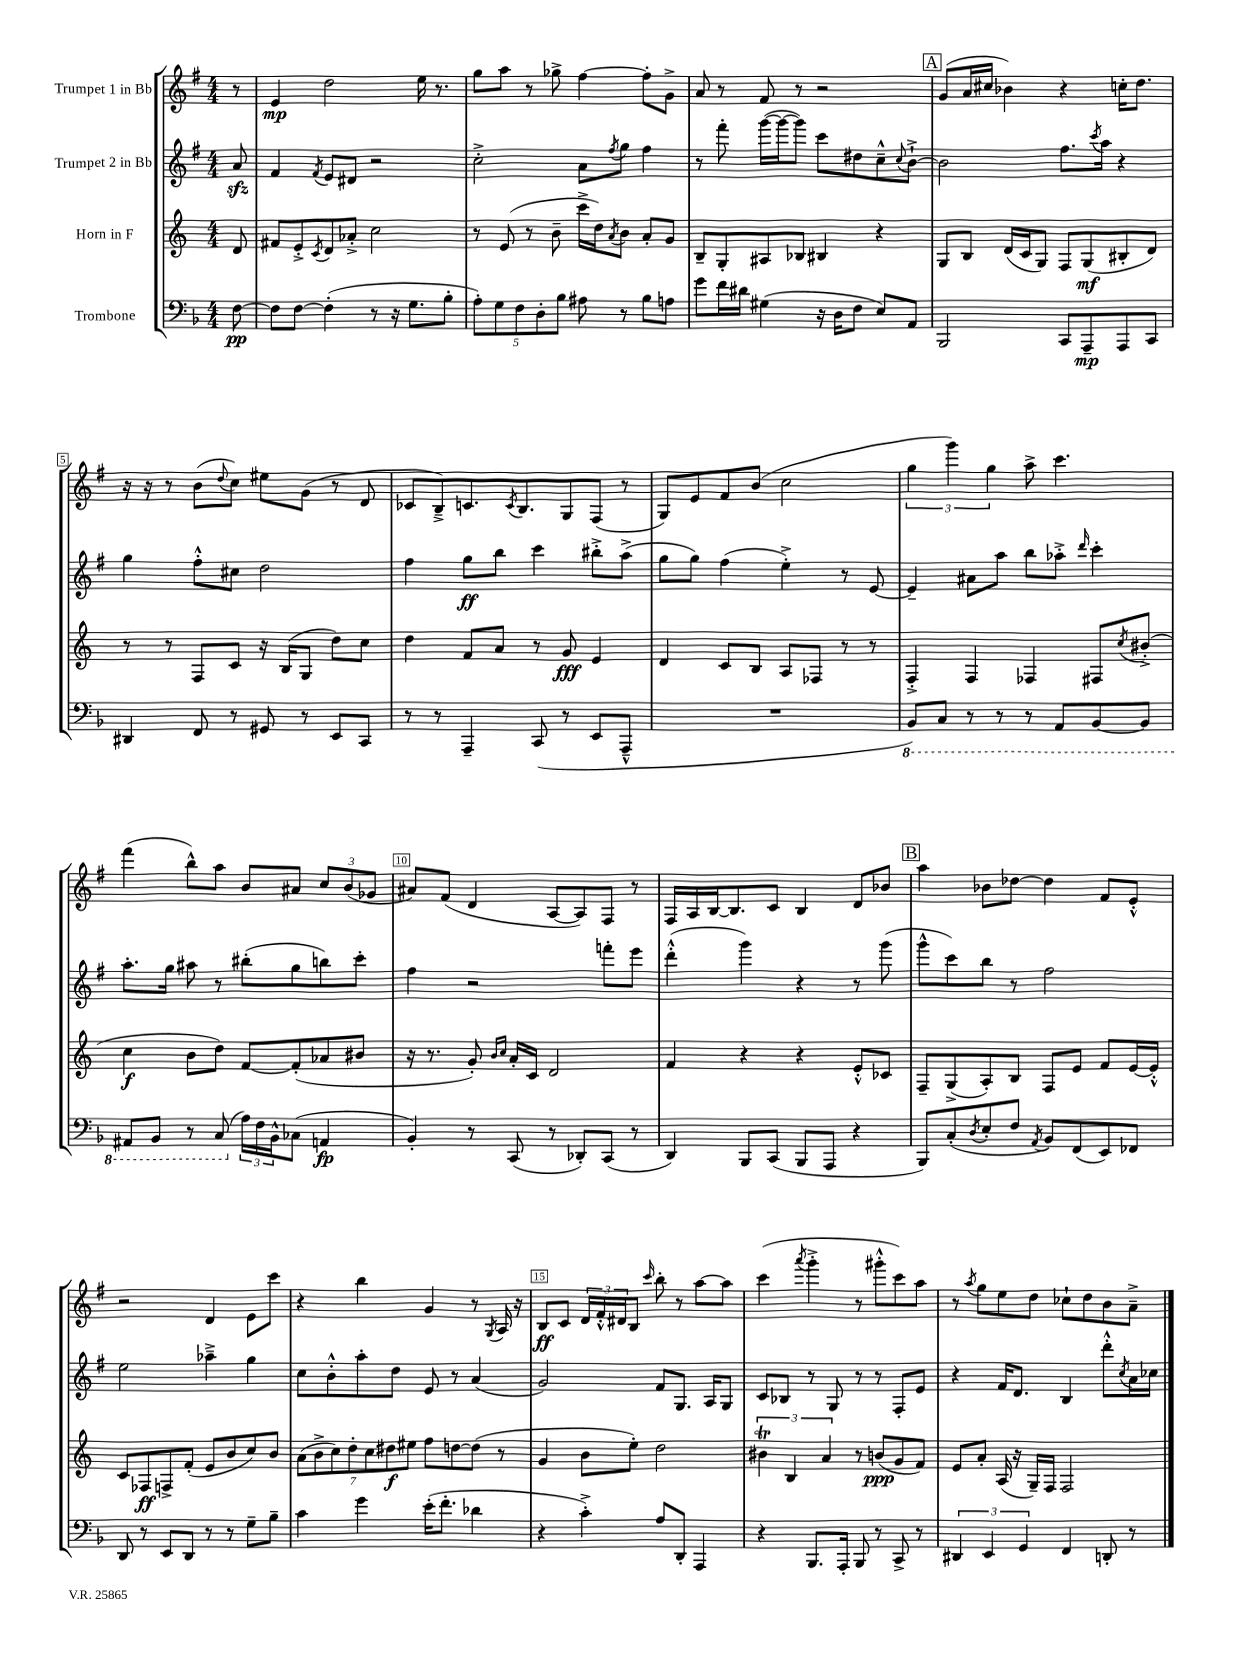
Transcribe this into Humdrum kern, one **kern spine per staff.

**kern	**dynam	**kern	**dynam	**kern	**dynam	**kern	**dynam
*part4	*part4	*part3	*part3	*part2	*part2	*part1	*part1
*staff4	*staff4	*staff3	*staff3	*staff2	*staff2	*staff1	*staff1
*I"Trombone	*	*I"Horn in F	*	*I"Trumpet 2 in Bb	*	*I"Trumpet 1 in Bb	*
*clefF4	*	*clefG2	*	*clefG2	*	*clefG2	*
*k[b-]	*	*k[]	*	*k[f#]	*	*k[f#]	*
*M4/4	*	*M4/4	*	*M4/4	*	*M4/4	*
=	=	=	=	=	=	=	=
[8F\	pp	8d/	.	8azz/	.	8r	.
=1	=1	=1	=1	=1	=1	=1	=1
8F\L]	.	8f#X/L	.	4f#/	.	4e/	mp
[8F\J	.	8e'^/	.	.	.	.	.
.	.	8qc/	.	8qf#/	.	.	.
(4F'\]	.	8d/	.	8e/L	.	2dd\	.
.	.	8a-X'^/J	.	8d#X/J	.	.	.
8r	.	2cc\	.	2r	.	.	.
16r	.	.	.	.	.	.	.
8.G\L	.	.	.	.	.	.	.
.	.	.	.	.	.	16ee\	.
.	.	.	.	.	.	8.r	.
8B-'\J	.	.	.	.	.	.	.
=2	=2	=2	=2	=2	=2	=2	=2
10A'\L)	.	8r	.	2cc'^\	.	8gg\L	.
10G\	.	.	.	.	.	.	.
.	.	(8e/	.	.	.	8aa\J	.
10F\	.	.	.	.	.	.	.
.	.	8r	.	.	.	8r	.
10D'\	.	.	.	.	.	.	.
.	.	8b~\	.	.	.	8gg-X^\	.
10B-\J	.	.	.	.	.	.	.
8A#X\	.	16ccc^\LL	.	8a\L	.	[4ff#\	.
.	.	16dd\J)	.	.	.	.	.
.	.	8qa/	.	8qff#/	.	.	.
8r	.	8b\J	.	8gg\J	.	.	.
8B-\L	.	8a'/L	.	4ff#\	.	8ff#'\L]	.
8An\J	.	8g/J	.	.	.	8g^\J	.
=3	=3	=3	=3	=3	=3	=3	=3
8g\L	.	8B~/L	.	8r	.	8a/	.
16f\L	.	8G'/	.	8fff#'\	.	8r	.
16d#X\JJ	.	.	.	.	.	.	.
(4G#X\	.	8A#X/	.	([16ggg\LL	.	8f#/	.
.	.	.	.	16ggg\J_	.	.	.
.	.	8B-X/J	.	8ggg\J])	.	8r	.
16r	.	4B#X/	.	8ccc\L	.	2r	.
16D\KL	.	.	.	.	.	.	.
8F\J	.	.	.	8dd#X\	.	.	.
8E/L)	.	4r	.	8cc~^^\	.	.	.
.	.	.	.	8qqcc/	.	.	.
8AA/J	.	.	.	[8b`^\J	.	.	.
!!LO:REH:place=s1:t=A
=4	=4	=4	=4	=4	=4	=4	=4
2BBB-/	.	8G/L	.	2b\]	.	(8g/L	.
.	.	8B/J	.	.	.	16a/L	.
.	.	.	.	.	.	16cc#X/JJ	.
.	.	(16d/LL	.	.	.	4b-X\)	.
.	.	16c/J	.	.	.	.	.
.	.	8G/J)	.	.	.	.	.
8CC/L	.	8F/L	.	8.ff#\L	.	4r	.
8AAA~/	mp	(8G/	mf	.	.	.	.
.	.	.	.	8qccc/	.	.	.
.	.	.	.	16aa\Jk	.	.	.
8AAA/	.	8B#X'/	.	4r	.	16ccn'\KL	.
.	.	.	.	.	.	8.dd\J	.
8CC/J	.	8d/J)	.	.	.	.	.
!!LO:LB:g=z
=5	=5	=5	=5	=5	=5	=5	=5
4DD#X/	.	8r	.	4gg\	.	16r	.
.	.	.	.	.	.	16r	.
.	.	8r	.	.	.	8r	.
8FF/	.	8F/L	.	8ff#'^^\L	.	(8b\L	.
.	.	.	.	.	.	8qqdd/	.
8r	.	8c/J	.	8cc#X\J	.	8cc\J)	.
8GG#X/	.	16r	.	2dd\	.	8ee#X\L	.
.	.	(16B/KL	.	.	.	.	.
8r	.	8G/J	.	.	.	(8g\J	.
8EE/L	.	8dd\L)	.	.	.	8r	.
8CC/J	.	8cc\J	.	.	.	8d/	.
=6	=6	=6	=6	=6	=6	=6	=6
8r	.	4dd\	.	4ff#\	.	8c-X/L	.
8r	.	.	.	.	.	8B~^/)	.
4AAA~/	.	8f/L	.	8gg\L	ff	8.cn/	.
.	.	8a/J	.	8bb\J	.	.	.
.	.	.	.	.	.	8qc/	.
.	.	.	.	.	.	8.B/	.
(8CC/	.	8r	.	4ccc\	.	.	.
8r	.	8g/	fff	.	.	8G/	.
8EE/L	.	4e/	.	8bb#X'^\L	.	(8F#/J	.
8AAA~^^/J	.	.	.	(8aa^\J	.	8r	.
=7	=7	=7	=7	=7	=7	=7	=7
1r	.	4d/	.	8gg\L	.	8G/L)	.
.	.	.	.	8gg\J)	.	8e/	.
.	.	8c/L	.	(4ff#\	.	8f#/	.
.	.	8B/J	.	.	.	(8b/J	.
.	.	8A/L	.	4ee'^\)	.	2cc\	.
.	.	8F-X/J	.	.	.	.	.
.	.	8r	.	8r	.	.	.
.	.	8r	.	[8e/	.	.	.
=8	=8	=8	=8	=8	=8	=8	=8
*8ba	*	*	*	*	*	*	*
8BBB-/L)	.	4F'^/	.	4e~/]	.	6gg\	.
8CC/J	.	.	.	.	.	.	.
.	.	.	.	.	.	6ggg\)	.
8r	.	4F/	.	8a#X\L	.	.	.
.	.	.	.	.	.	6gg\	.
8r	.	.	.	8aa\J	.	.	.
8r	.	4F-X/	.	8bb\L	.	8aa^\	.
8AAA/L	.	.	.	8aa-X'^\J	.	4.ccc\	.
.	.	.	.	16qqddd/	.	.	.
[8BBB-/	.	8F#X/L	.	4ccc'\	.	.	.
.	.	8qcc/	.	.	.	.	.
8BBB-/J]	.	(8b#X'^/J	.	.	.	.	.
!!LO:LB:g=z
=9	=9	=9	=9	=9	=9	=9	=9
8AAA#X/L	.	4cc\	f	8.aa'\L	.	(4fff#\	.
8BBB-/J	.	.	.	.	.	.	.
.	.	.	.	16gg\Jk	.	.	.
8r	.	8b\L	.	8aa#X\	.	8bb^^\L)	.
(8CC/	.	8dd\J)	.	8r	.	8aa\J	.
*X8ba	*	*	*	*	*	*	*
24A\LL)	.	[8f/L	.	(8bb#X'\L	.	8b/L	.
24F\	.	.	.	.	.	.	.
24BB-^^\J	.	.	.	.	.	.	.
(8C-X\J	.	(8f'/]	.	8gg\	.	8a#X/J	.
4AAn/	fp	8a-X/	.	8bbn\)	.	12cc/L	.
.	.	.	.	.	.	(12b/	.
.	.	8b#X/J	.	8ccc'\J	.	.	.
.	.	.	.	.	.	12g-X/J	.
=10	=10	=10	=10	=10	=10	=10	=10
4BB-'/)	.	16r	.	4ff#\	.	8a#X/L)	.
.	.	8.r	.	.	.	.	.
.	.	.	.	.	.	(8f#/J	.
8r	.	8g'/)	.	2r	.	4d/	.
.	.	16qqb/LL	.	.	.	.	.
.	.	16qqcc/JJ	.	.	.	.	.
(8CC/	.	16a'/LL	.	.	.	.	.
.	.	16c/JJ	.	.	.	.	.
8r	.	2d/	.	.	.	[8A/L	.
8DD-X'/L)	.	.	.	.	.	8A/])	.
(8CC/J	.	.	.	8fffn'\L	.	8F#/J	.
8r	.	.	.	8eee\J	.	8r	.
=11	=11	=11	=11	=11	=11	=11	=11
4DD/)	.	4f/	.	(4ddd'^^\	.	16F#/LL	.
.	.	.	.	.	.	16A/	.
.	.	.	.	.	.	[16B/J	.
.	.	.	.	.	.	8.B/]	.
8BBB-/L	.	4r	.	4ggg\)	.	.	.
(8CC/J	.	.	.	.	.	8c/J	.
8BBB-/L	.	4r	.	4r	.	4B/	.
8AAA/J	.	.	.	.	.	.	.
4r	.	8e'^^/L	.	8r	.	8d/L	.
.	.	8c-X/J	.	(8ggg\	.	8b-X/J	.
!!LO:REH:place=s1:t=B
=12	=12	=12	=12	=12	=12	=12	=12
8BBB-/L)	.	8F~/L	.	8ggg^^\L	.	4aa\	.
(8C'/	.	(8G^/	.	8ccc\)	.	.	.
8qD/	.	.	.	.	.	.	.
8E'/	.	8A'/)	.	8bb\J	.	8b-X\L	.
8F/J	.	8B/J	.	8r	.	[8dd-X\J	.
8qAA/	.	.	.	.	.	.	.
8BB-/L)	.	8F/L	.	2ff#\	.	4dd-\]	.
(8FF/	.	8e/J	.	.	.	.	.
8EE/)	.	8f/L	.	.	.	8f#/L	.
8FF-X/J	.	[16e/L	.	.	.	8e'^^/J	.
.	.	16e'^^/JJ]	.	.	.	.	.
!!LO:LB:g=z
=13	=13	=13	=13	=13	=13	=13	=13
8DD/	.	8c/L	.	2ee\	.	2r	.
8r	.	8F-X/	ff	.	.	.	.
8EE/L	.	8Fn^/	.	.	.	.	.
8DD/J	.	(8f'/J	.	.	.	.	.
8r	.	8e/L	.	4aa-X~^\	.	4d/	.
8r	.	8b/	.	.	.	.	.
8G~\L	.	8cc/)	.	4gg\	.	8e\L	.
8B-~\J	.	8b/J	.	.	.	8ccc\J	.
=14	=14	=14	=14	=14	=14	=14	=14
4c\	.	(14a\L	.	8cc\L	.	4r	.
.	.	14b^\	.	.	.	.	.
.	.	.	.	8b'^^\	.	.	.
.	.	14cc\)	.	.	.	.	.
.	.	14dd'\	.	.	.	.	.
4g\	.	.	.	8aa'\	.	4bb\	.
.	.	14cc\	.	.	.	.	.
.	.	14dd#X\	f	.	.	.	.
.	.	.	.	8dd\J	.	.	.
.	.	14ee#X\J	.	.	.	.	.
(16e'\KL	.	8ff\L	.	8e/	.	4g/	.
8.f'\J	.	.	.	.	.	.	.
.	.	[8ddn\	.	8r	.	.	.
4d-X\	.	(8dd\J]	.	(4a/	.	8r	.
.	.	.	.	.	.	8qG/	.
.	.	8r	.	.	.	16A/	.
.	.	.	.	.	.	16r	.
=15	=15	=15	=15	=15	=15	=15	=15
4r	.	4g/	.	2g/)	.	8B/L	ff
.	.	.	.	.	.	8c/J	.
4c'^\)	.	8b\L	.	.	.	24d/LL	.
.	.	.	.	.	.	24f#'^^/	.
.	.	.	.	.	.	24d#X/J	.
.	.	8ee'\J)	.	.	.	8B/J	.
.	.	.	.	.	.	16qqccc/	.
8A/L	.	2dd\	.	8f#/L	.	8bb'\	.
8DD'/J	.	.	.	8.G/J	.	8r	.
4AAA/	.	.	.	.	.	[8aa\L	.
.	.	.	.	16A/KL	.	.	.
.	.	.	.	8G/J	.	8aa\J]	.
=16	=16	=16	=16	=16	=16	=16	=16
4r	.	6b#Xt\	.	8c/L	.	(4ccc\	.
.	.	.	.	8B-X/J	.	.	.
.	.	6B/	.	.	.	.	.
.	.	.	.	.	.	8qaaa/	.
8.BBB-/L	.	.	.	8r	.	4ggg'^\	.
.	.	6a/	.	.	.	.	.
.	.	.	.	8G/	.	.	.
16AAA'/Jk	.	.	.	.	.	.	.
8BBB-/	.	8r	.	8r	.	8r	.
8r	.	(8bn/L	ppp	8r	.	8ggg#X'^^\L	.
8CC^/	.	8g/	.	8F#'/L	.	8ccc\)	.
8r	.	8f/J)	.	8e/J	.	8aa\J	.
=17	=17	=17	=17	=17	=17	=17	=17
6DD#X/	.	8e/L	.	4r	.	8r	.
.	.	.	.	.	.	8qaa/	.
.	.	8a'/J	.	.	.	8gg\L	.
6EE/	.	.	.	.	.	.	.
.	.	(16A/	.	16f#/KL	.	8ee\	.
.	.	16r	.	8.d/J	.	.	.
6GG/	.	.	.	.	.	.	.
.	.	16G~/LL)	.	.	.	8dd\J	.
.	.	16F/JJ	.	.	.	.	.
4FF/	.	2F/	.	4B/	.	8cc-X`\L	.
.	.	.	.	.	.	8dd\	.
8DDn'/	.	.	.	8ddd'^^\L	.	8b\	.
.	.	.	.	8qcc/	.	.	.
8r	.	.	.	16a\L	.	8a~^\J	.
.	.	.	.	16cc-X\JJ	.	.	.
==	==	==	==	==	==	==	==
*-	*-	*-	*-	*-	*-	*-	*-
